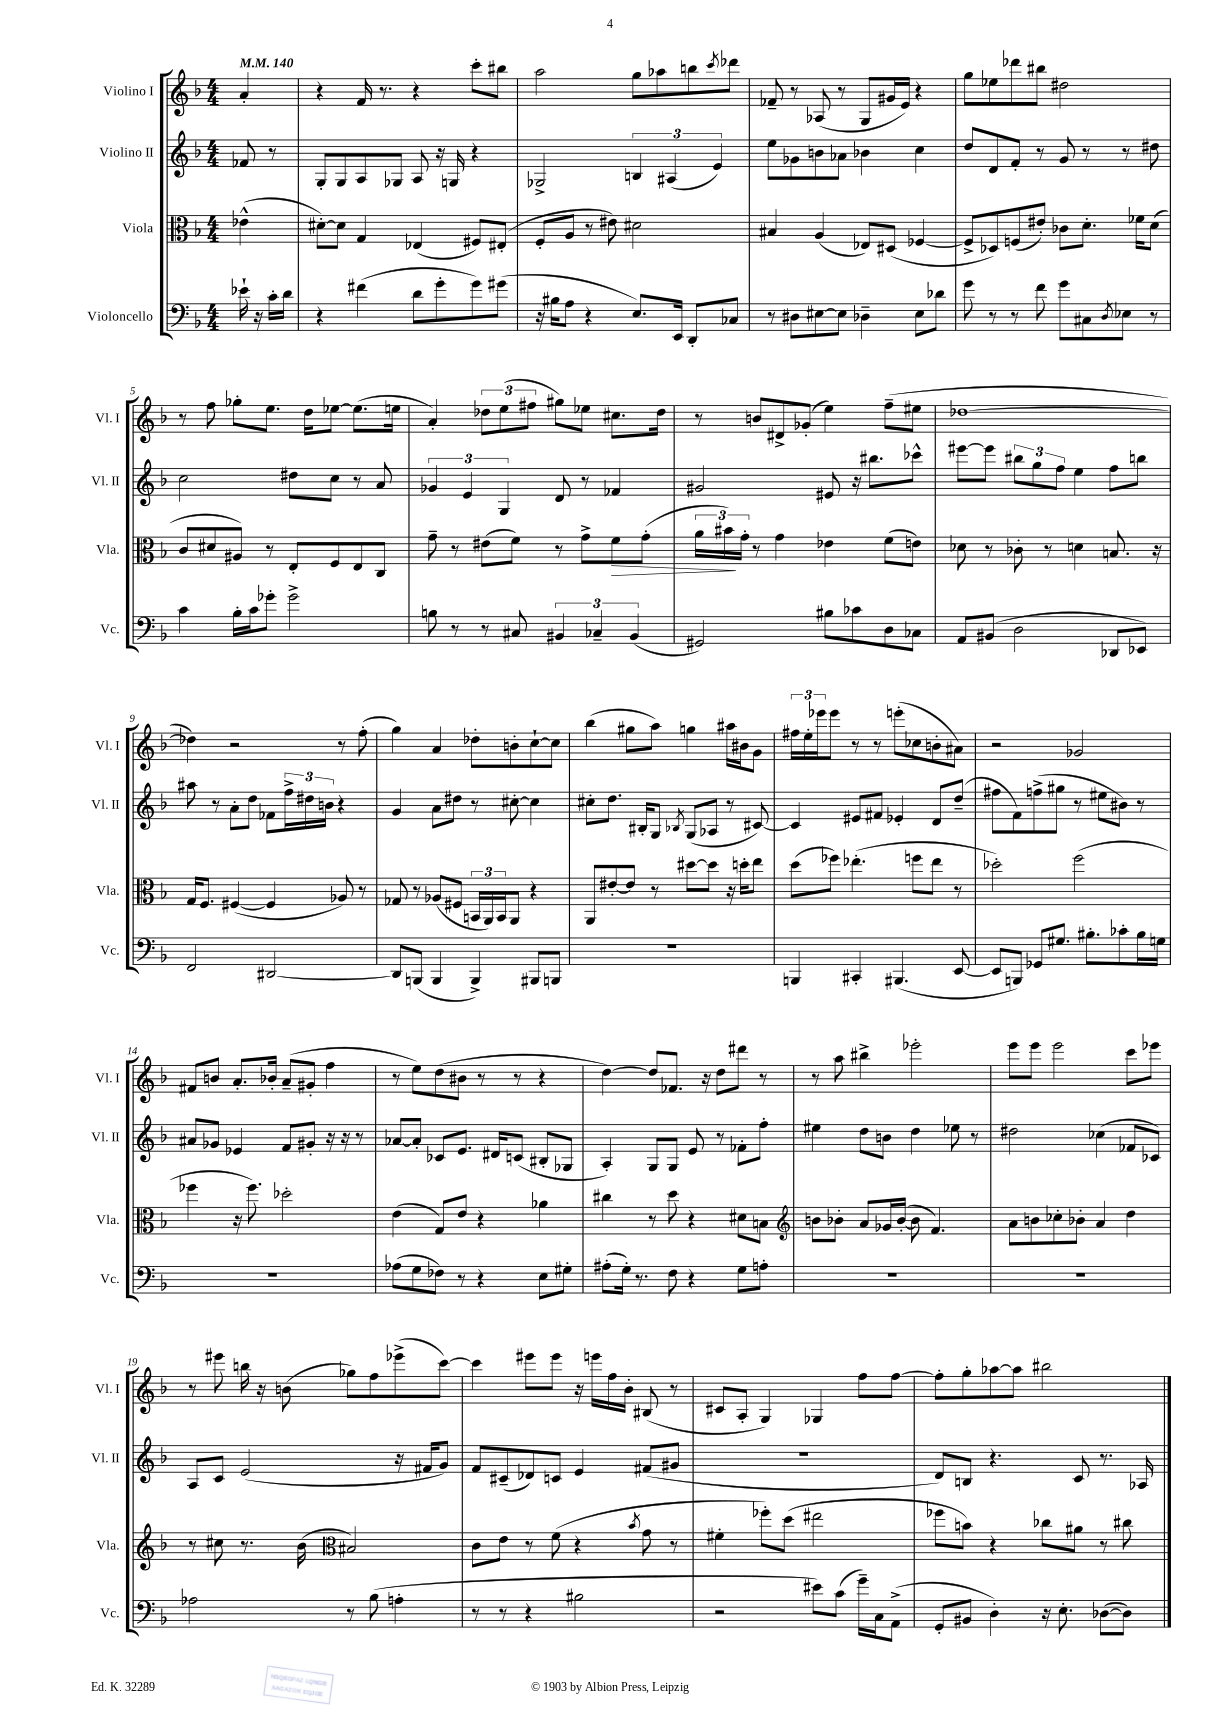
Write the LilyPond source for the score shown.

<<
\new StaffGroup <<
\new Staff = "s0" \with { instrumentName = "Violino I" shortInstrumentName = "Vl. I" } {
    \clef treble \key f \major \numericTimeSignature \time 4/4 \partial 4 \tempo 4 = 140
    a'4-. |
    r4 f'16 r8. r4 c'''8-. bis''8 |
    a''2 g''8 aes''8 b''8 \acciaccatura { c'''8 } des'''8 |
    fes'8-- r8 aes8( r8 g8 gis'16 e'16) r4 |
    g''8 ees''8 des'''8 bis''8 dis''2 |
    r8 f''8 ges''8-. e''8. d''16 ees''8~ ees''8.( e''16 |
    a'4-.) \tuplet 3/2 { des''8 e''8( fis''8 } gis''8) ees''8 cis''8. des''16 |
    r8 b'8 dis'8-> ges'8-.( e''4) f''8--( eis''8 |
    des''1~ |
    des''4) r2 r8 f''8-.( |
    g''4) a'4 des''8-. b'8-. c''8~-! c''8 |
    bes''4( gis''8 a''8) g''4 ais''16 bis'16 g'8 |
    \tuplet 3/2 { fis''16 e''16-. ees'''16 } ees'''8 r8 r8 e'''8-.( ces''8 b'8-. ais'8) |
    r2 ges'2 |
    fis'8 b'8 a'8.-. bes'16-. a'8--( gis'8-. f''4 |
    r8 e''8) d''8( bis'8 r8 r8 r4 |
    d''4~) d''8 fes'8. r16 d''8 dis'''8 r8 |
    r8 a''8 bis''4-> ees'''2-. |
    e'''8 e'''8 e'''2 c'''8 ees'''8 |
    r8 eis'''8 b''16 r16 b'8( ges''8) f''8 ees'''8->( c'''8~) |
    c'''4 eis'''8 eis'''8 r16 e'''16 f''16 bes'16-. bis8( r8 |
    cis'8 a8-. g4) ges4 f''8 f''8~ |
    f''8-. g''8-. aes''8~ aes''8 bis''2 \bar "|." |
}
\new Staff = "s1" \with { instrumentName = "Violino II" shortInstrumentName = "Vl. II" } {
    \clef treble \key f \major \numericTimeSignature \time 4/4 \partial 4
    fes'8 r8 |
    g8-. g8 a8 ges8 a8 r16 g16 r4 |
    ges2-> \tuplet 3/2 { b4 ais4( e'4) } |
    e''8 ges'8 b'8 aes'8 bes'4 c''4 |
    d''8 d'8 f'8-. r8 g'8 r8 r8 dis''8 |
    c''2 dis''8 c''8 r8 a'8 |
    \tuplet 3/2 { ges'4 e'4 g4 } d'8 r8 fes'4 |
    gis'2 eis'8 r16 bis''8. ces'''8-^ |
    eis'''8~ eis'''8 \tuplet 3/2 { bis''8 g''8 f''8 } e''4 f''8 b''8 |
    ais''8 r8 a'8-. d''8 fes'8 \tuplet 3/2 { f''16-> dis''16 b'16 } r4 |
    g'4 a'8 dis''8 r8 cis''8~-. cis''4 |
    cis''8-. d''8. bis16-. g8 \acciaccatura { bes8 } g8( aes8 r8 cis'8~) |
    cis'4 eis'8 fis'8 ees'4-. d'8 d''8--( |
    fis''8 f'8) f''8->( gis''8 r8 eis''8 bis'8) r8 |
    ais'8 ges'8 ees'4 f'8 gis'8-. r16 r16 r8 |
    aes'8~ aes'8-. ces'8 e'8. dis'16 c'8( bis8-. ges8 |
    a4-.) g8 g8 e'8 r8 fes'8-. f''8-. |
    eis''4 d''8 b'8 d''4 ees''8 r8 |
    dis''2 ces''4( fes'8 ces'8) |
    a8 c'8 e'2( r16 fis'16 g'8) |
    f'8 cis'8--( des'8) c'8 e'4 fis'8( gis'8 |
    R1 |
    d'8) b8 r4. c'8 r8. aes16 \bar "|." |
}
\new Staff = "s2" \with { instrumentName = "Viola" shortInstrumentName = "Vla." } {
    \clef alto \key f \major \numericTimeSignature \time 4/4 \partial 4
    ees'4-^( |
    dis'8~-.) dis'8 g4 ees4( fis8) eis8-.( |
    f8-. a8 r8 eis'8) dis'2 |
    bis4 a4( ees8) dis8( fes4~ |
    fes8-> des8) f8( eis'8-.) ces'8 d'8.-. fes'16 d'8( |
    c'8 dis'8 ais8) r8 e8-. f8 e8 c8 |
    g'8-- r8 eis'8( f'8) r8 g'8-> f'8\> g'8-.( |
    \tuplet 3/2 { a'16 bis'16\!) g'16-. } r8 g'4 ees'4 f'8( e'8) |
    des'8 r8 ces'8-. r8 d'4 b8. r16 |
    g16 f8. fis4~( fis4 aes8) r8 |
    ges8 r8 aes8( fis8 \tuplet 3/2 { b,16 a,16) b,16 } a,8 r4 |
    a,8 eis'8~-. eis'8 r8 dis''8~ dis''8 r16 d''16-. e''8 |
    d''8( fes''8) ees''4.-.( f''8 ees''8 r8 |
    des''2-.) f''2( |
    fes''4 r16 fes''8.) des''2-. |
    e'4( g8) e'8 r4 aes'4 |
    cis''4 r8 d''8 r4 dis'8 b8 |
    \clef treble b'8 bes'8-. a'8 ges'16 bes'16~-.( bes'8 f'4.) |
    a'8 b'8 ces''8-. bes'8-. a'4 d''4 |
    r8 cis''8 r8. bes'16( \clef alto bis2) |
    c'8 e'8 r8 f'8( r4 \acciaccatura { bes'8 } g'8 r8 |
    fis'4-. fes''8-.) d''8( eis''2 |
    fes''8 b'8) r4 ces''8 ais'8 r8 cis''8 \bar "|." |
}
\new Staff = "s3" \with { instrumentName = "Violoncello" shortInstrumentName = "Vc." } {
    \clef bass \key f \major \numericTimeSignature \time 4/4 \partial 4
    ees'16-! r16 c'16-. d'16 |
    r4 fis'4( d'8 g'8-. g'8) gis'8( |
    r16 bis16 a8 r4 e8.) e,16 d,8-. ces8 |
    r8 dis8 eis8~ eis8 des4-- eis8 des'8 |
    g'8 r8 r8 f'8 g'8 cis8 \acciaccatura { d8 } ees8 r8 |
    c'4 bes16-. c'16 ges'8-. ges'2-> |
    b8 r8 r8 cis8 \tuplet 3/2 { bis,4 ces4-- bis,4( } |
    gis,2) bis8 ces'8 d8 ces8 |
    a,8 bis,8( d2 des,8 ees,8) |
    f,2 dis,2~ |
    dis,8 b,,8( b,,4 b,,4->) bis,,8 b,,8 |
    R1 |
    b,,4 cis,4-. bis,,4.( e,8~ |
    e,8 b,,8) ges,8 gis8. bis8.-. ces'8-. bis16 g16 |
    R1 |
    aes8( g8 fes8) r8 r4 e8 gis8-. |
    ais8-.( g16-.) r8. f8 r4 g8 a8-. |
    R1 |
    R1 |
    aes2 r8 bes8( a4-. |
    r8 r8 r4 bis2 |
    r2 eis'8) c'8( g'16--) c16 a,8->( |
    g,8-. bis,8 d4-.) r16 e8.-. des8~( des8) \bar "|." |
}
>>
>>
